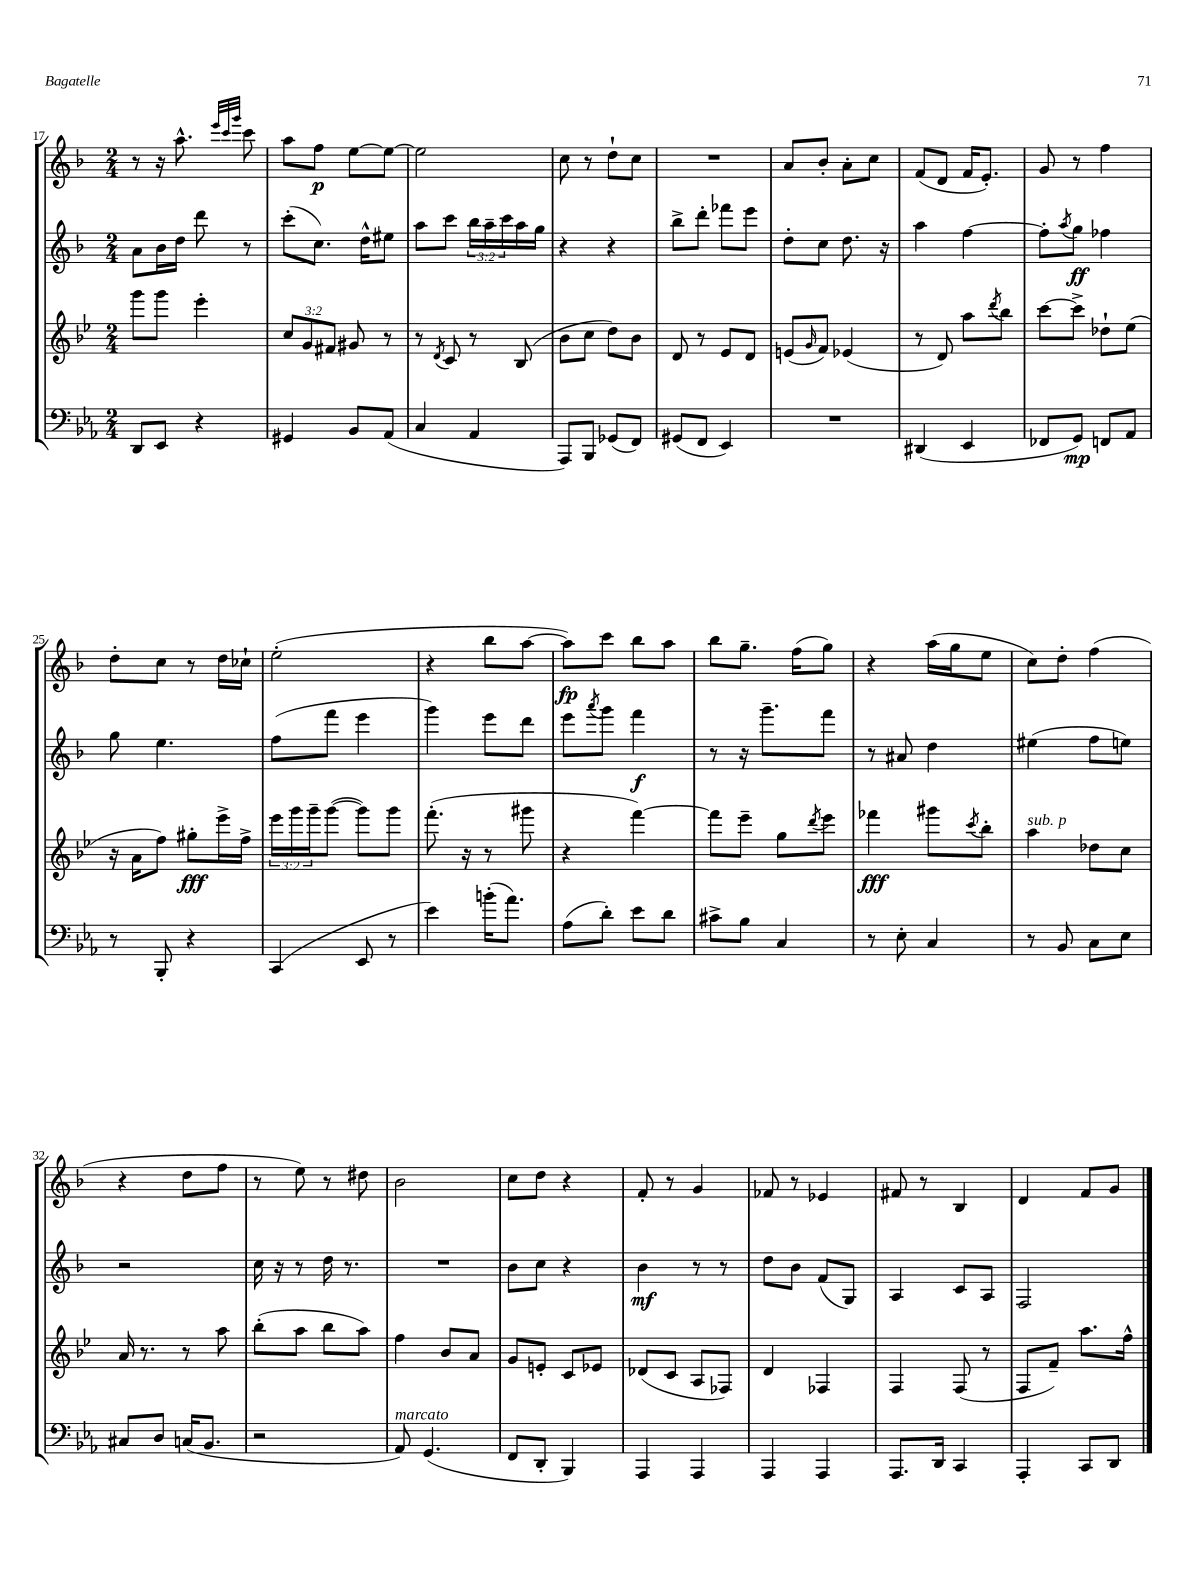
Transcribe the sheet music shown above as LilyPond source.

<<
\new StaffGroup <<
\new Staff = "s0" {
    \clef treble \key f \major \numericTimeSignature \time 2/4
    r8 r16 a''8.-^ \grace { e'''32 c'''32 g'''32 } c'''8 |
    a''8 f''8\p e''8~ e''8~ |
    e''2 |
    c''8 r8 d''8-! c''8 |
    R2 |
    a'8 bes'8-. a'8-. c''8 |
    f'8( d'8 f'16 e'8.-.) |
    g'8 r8 f''4 |
    d''8-. c''8 r8 d''16 ces''16-! |
    e''2-.( |
    r4 bes''8 a''8~ |
    a''8\fp) c'''8 bes''8 a''8 |
    bes''8 g''8.-- f''16( g''8) |
    r4 a''16( g''16 e''8 |
    c''8) d''8-. f''4( |
    r4 d''8 f''8 |
    r8 e''8) r8 dis''8 |
    bes'2 |
    c''8 d''8 r4 |
    f'8-. r8 g'4 |
    fes'8 r8 ees'4 |
    fis'8 r8 bes4 |
    d'4 f'8 g'8 \bar "|." |
}
\new Staff = "s1" {
    \clef treble \key f \major \numericTimeSignature \time 2/4 \override Staff.TupletNumber.text = #tuplet-number::calc-fraction-text
    a'8 bes'16 d''16 d'''8 r8 |
    c'''8-.( c''8.) d''16-^ eis''8 |
    a''8 c'''8 \tuplet 3/2 { bes''16 a''16-- c'''16 } a''16 g''16 |
    r4 r4 |
    bes''8-> d'''8-. fes'''8 e'''8 |
    d''8-. c''8 d''8. r16 |
    a''4 f''4~ |
    f''8-. \acciaccatura { a''8 } g''8\ff fes''4 |
    g''8 e''4. |
    f''8( f'''8 e'''4 |
    g'''4) e'''8 d'''8 |
    e'''8 \acciaccatura { a'''8 } g'''8 f'''4\f |
    r8 r16 g'''8.-- f'''8 |
    r8 ais'8 d''4 |
    eis''4( f''8 e''8) |
    r2 |
    c''16 r16 r8 d''16 r8. |
    R2 |
    bes'8 c''8 r4 |
    bes'4\mf r8 r8 |
    d''8 bes'8 f'8( g8) |
    a4 c'8 a8 |
    f2 \bar "|." |
}
\new Staff = "s2" {
    \clef treble \key bes \major \numericTimeSignature \time 2/4 \override Staff.TupletNumber.text = #tuplet-number::calc-fraction-text
    g'''8 g'''8 ees'''4-. |
    \tuplet 3/2 { c''8 g'8 fis'8 } gis'8 r8 |
    r8 \acciaccatura { d'8 } c'8 r8 bes8( |
    bes'8 c''8 d''8) bes'8 |
    d'8 r8 ees'8 d'8 |
    e'8( \grace { g'16 } f'8) ees'4( |
    r8 d'8) a''8 \acciaccatura { d'''8 } bes''8 |
    c'''8~ c'''8-> des''8-! ees''8( |
    r16 a'16 f''8) gis''8-.\fff ees'''16-> f''16-> |
    \tuplet 3/2 { ees'''16 g'''16 g'''16-- } g'''8~( g'''8) g'''8 |
    f'''8.-.( r16 r8 gis'''8 |
    r4 f'''4~) |
    f'''8 ees'''8-- g''8 \acciaccatura { d'''8 } ees'''8 |
    fes'''4\fff gis'''8 \acciaccatura { c'''8 } bes''8-. |
    a''4^\markup { \italic "sub. p" } des''8 c''8 |
    a'16 r8. r8 a''8 |
    bes''8-.( a''8 bes''8 a''8) |
    f''4 bes'8 a'8 |
    g'8 e'8-. c'8 ees'8 |
    des'8( c'8 a8 fes8) |
    d'4 fes4 |
    f4 f8( r8 |
    f8 f'8--) a''8. f''16-^ \bar "|." |
}
\new Staff = "s3" {
    \clef bass \key ees \major \numericTimeSignature \time 2/4
    d,8 ees,8 r4 |
    gis,4 bes,8 aes,8( |
    c4 aes,4 |
    aes,,8) bes,,8 ges,8( f,8) |
    gis,8( f,8 ees,4) |
    R2 |
    dis,4( ees,4 |
    fes,8 g,8\mp) f,8 aes,8 |
    r8 bes,,8-. r4 |
    c,4( ees,8 r8 |
    ees'4) b'16-.( aes'8.) |
    aes8( d'8-.) ees'8 d'8 |
    cis'8-> bes8 c4 |
    r8 ees8-. c4 |
    r8 bes,8 c8 ees8 |
    cis8 d8 c16( bes,8. |
    r2 |
    aes,8^\markup { \italic "marcato" }) g,4.( |
    f,8 d,8-. bes,,4) |
    aes,,4 aes,,4 |
    aes,,4 aes,,4 |
    aes,,8. d,16 c,4 |
    aes,,4-. c,8 d,8 \bar "|." |
}
>>
>>
\layout { \context { \Score currentBarNumber = #17 } }
